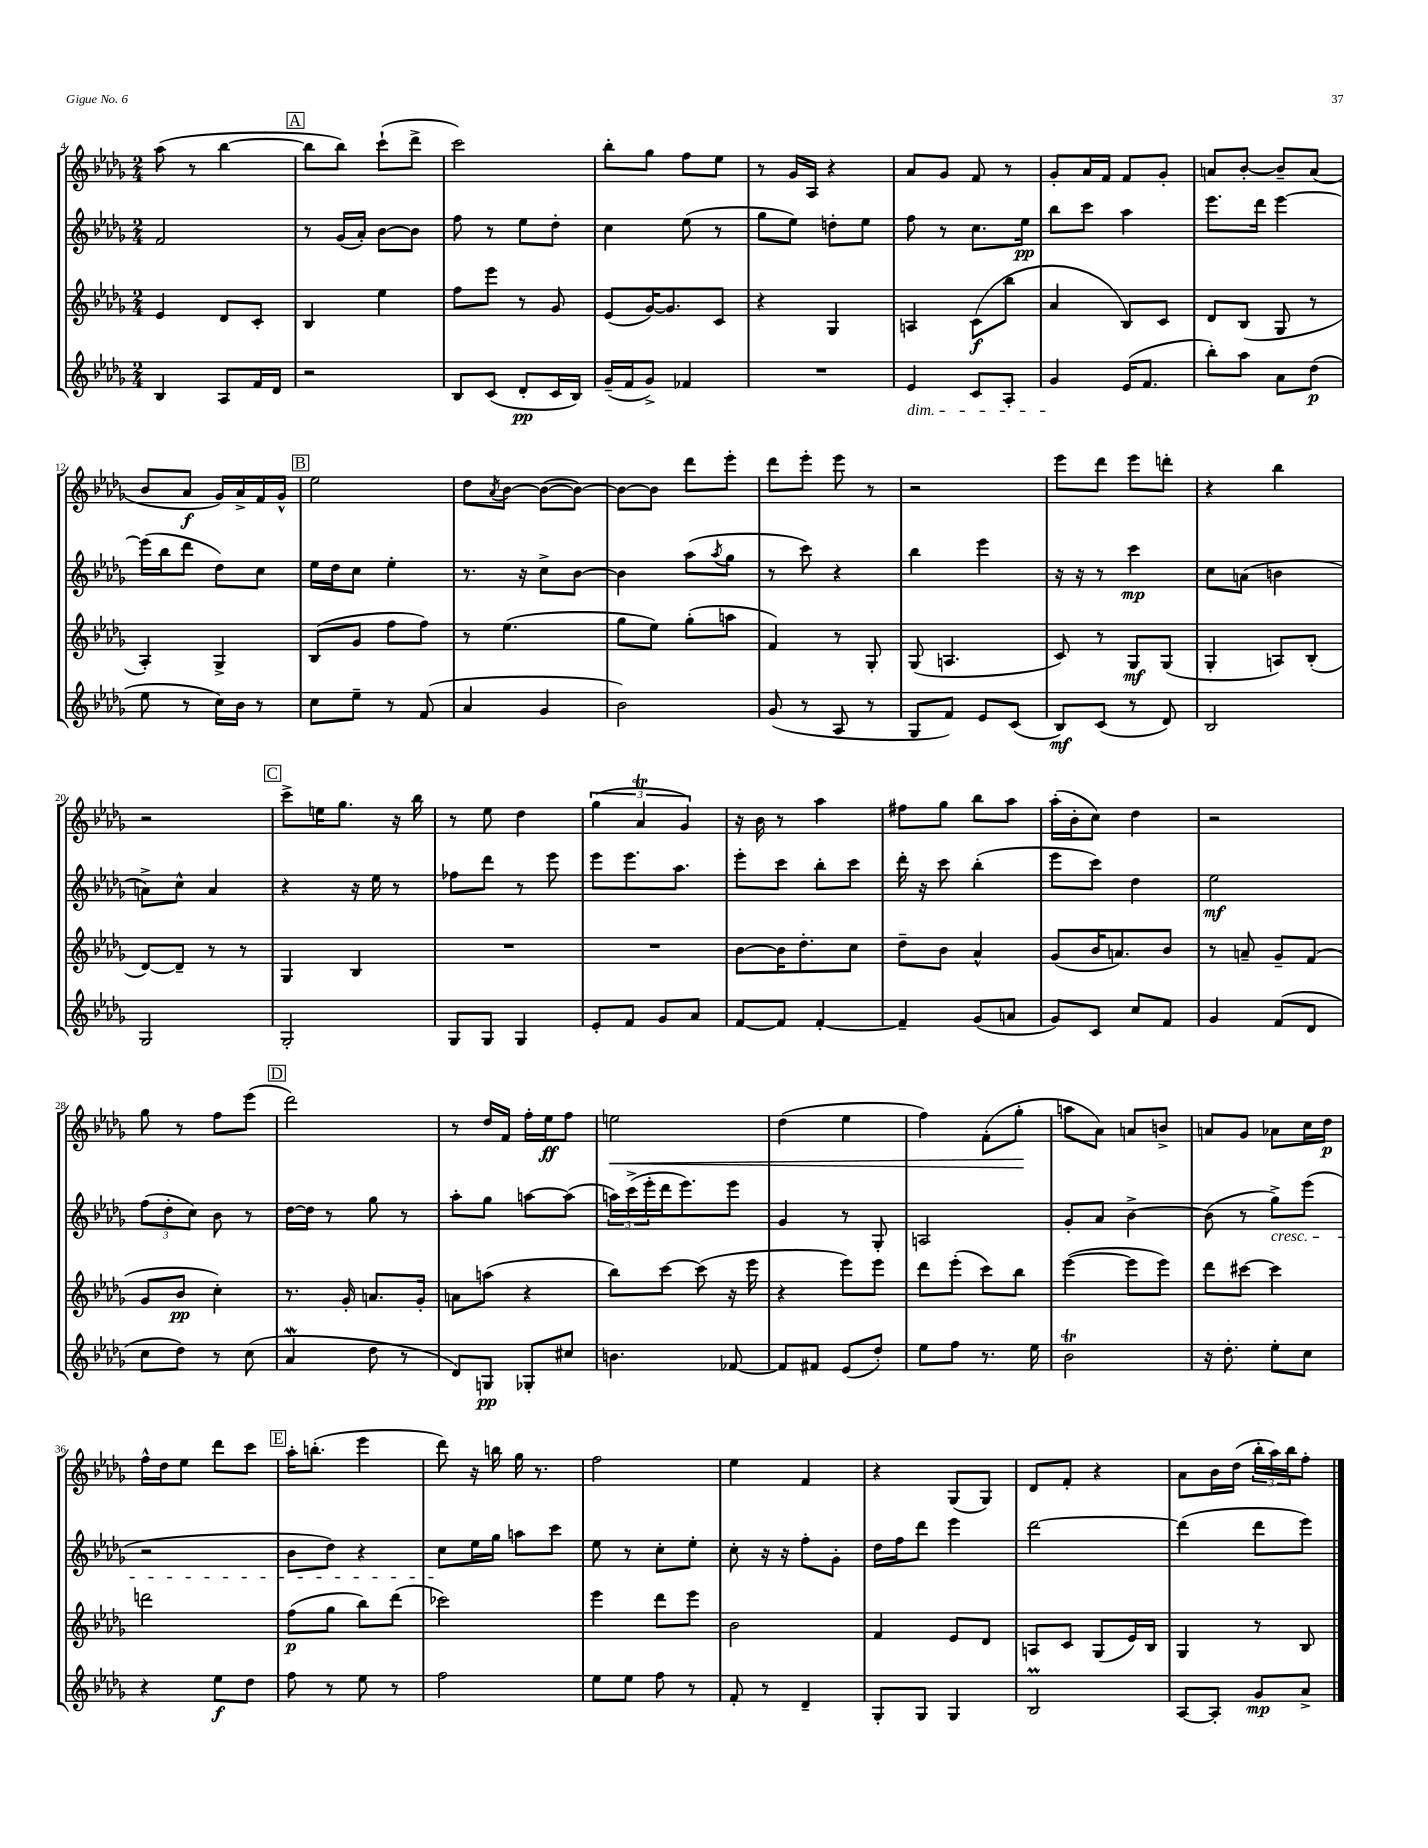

**kern	**dynam	**kern	**dynam	**kern	**dynam	**kern	**dynam
*part4	*part4	*part3	*part3	*part2	*part2	*part1	*part1
*staff4	*staff4	*staff3	*staff3	*staff2	*staff2	*staff1	*staff1
*clefG2	*	*clefG2	*	*clefG2	*	*clefG2	*
*k[b-e-a-d-g-]	*	*k[b-e-a-d-g-]	*	*k[b-e-a-d-g-]	*	*k[b-e-a-d-g-]	*
*M2/4	*	*M2/4	*	*M2/4	*	*M2/4	*
=4	=4	=4	=4	=4	=4	=4	=4
4B-/	.	4e-/	.	2f/	.	(8aa-\	.
.	.	.	.	.	.	8r	.
8A-/L	.	8d-/L	.	.	.	[4bb-\	.
16f/L	.	8c'/J	.	.	.	.	.
16d-/JJ	.	.	.	.	.	.	.
!!LO:REH:place=s1:t=A
=5	=5	=5	=5	=5	=5	=5	=5
2r	.	4B-/	.	8r	.	8bb-\L]	.
.	.	.	.	(16g-/LL	.	8bb-\J)	.
.	.	.	.	16a-'/JJ)	.	.	.
.	.	4ee-\	.	[8b-\L	.	(8ccc`\L	.
.	.	.	.	8b-\J]	.	8ddd-^\J	.
=6	=6	=6	=6	=6	=6	=6	=6
8B-/L	.	8ff\L	.	8ff\	.	2ccc\)	.
(8c/J	.	8eee-\J	.	8r	.	.	.
8d-'/L	pp	8r	.	8ee-\L	.	.	.
16c/L	.	8g-/	.	8dd-'\J	.	.	.
16B-/JJ)	.	.	.	.	.	.	.
=7	=7	=7	=7	=7	=7	=7	=7
(16g-~/LL	.	(8e-/L	.	4cc\	.	8bb-'\L	.
16f/J	.	.	.	.	.	.	.
8g-^/J)	.	[16g-/K)	.	.	.	8gg-\J	.
.	.	8.g-/]	.	.	.	.	.
4f-X/	.	.	.	(8ee-\	.	8ff\L	.
.	.	8c/J	.	8r	.	8ee-\J	.
=8	=8	=8	=8	=8	=8	=8	=8
2r	.	4r	.	8gg-\L	.	8r	.
.	.	.	.	8ee-\J)	.	16g-/LL	.
.	.	.	.	.	.	16A-/JJ	.
.	.	4G-/	.	8ddn'\L	.	4r	.
.	.	.	.	8ee-\J	.	.	.
=9	=9	=9	=9	=9	=9	=9	=9
!LO:TX:b:i:t=dim.	!	!	!	!	!	!	!
4e-/	.	4An/	.	8ff\	.	8a-/L	.
.	.	.	.	8r	.	8g-/J	.
8c/L	.	(8c\L	f	8.cc\L	.	8f/	.
8A-'/J	.	8bb-\J	.	.	.	8r	.
.	.	.	.	16ee-\Jk	pp	.	.
=10	=10	=10	=10	=10	=10	=10	=10
4g-/	.	4a-/	.	8bb-\L	.	8g-'/L	.
.	.	.	.	8ccc\J	.	16a-/L	.
.	.	.	.	.	.	16f/JJ	.
(16e-/KL	.	8B-/L)	.	4aa-\	.	8f/L	.
8.f/J	.	.	.	.	.	.	.
.	.	8c/J	.	.	.	8g-'/J	.
=11	=11	=11	=11	=11	=11	=11	=11
8bb-'\L)	.	8d-/L	.	8.eee-\L	.	8an/L	.
8aa-\J	.	(8B-/J	.	.	.	[8b-'/J	.
.	.	.	.	16ddd-\Jk	.	.	.
8a-\L	.	8G-/	.	[4eee-\	.	8b-~/L]	.
(8dd-\J	p	8r	.	.	.	(8a/J	.
!!LO:LB:g=z
=12	=12	=12	=12	=12	=12	=12	=12
8ee-\	.	4A-'/)	.	(16eee-\LL]	.	8b-/L	.
.	.	.	.	16bb-\J	.	.	.
8r	.	.	.	8ddd-\J	.	8a-/J	f
16cc\LL)	.	4G-^/	.	8dd-\L)	.	16g-/LL)	.
16b-\JJ	.	.	.	.	.	16a-^/	.
8r	.	.	.	8cc\J	.	16f/	.
.	.	.	.	.	.	16g-^^/JJ	.
!!LO:REH:place=s1:t=B
=13	=13	=13	=13	=13	=13	=13	=13
8cc\L	.	(8B-/L	.	16ee-\LL	.	2ee-\	.
.	.	.	.	16dd-\J	.	.	.
8ee-~\J	.	8g-/J	.	8cc\J	.	.	.
8r	.	8ff\L	.	4ee-'\	.	.	.
(8f/	.	8ff\J)	.	.	.	.	.
=14	=14	=14	=14	=14	=14	=14	=14
4a-/	.	8r	.	8.r	.	8dd-\L	.
.	.	.	.	.	.	8qa-/	.
.	.	(4.ee-\	.	.	.	[8b-\J	.
.	.	.	.	16r	.	.	.
4g-/	.	.	.	8cc^\L	.	(8b-\L_	.
.	.	.	.	[8b-\J	.	8b-\J_)	.
=15	=15	=15	=15	=15	=15	=15	=15
2b-\)	.	8gg-\L	.	4b-\]	.	8b-\L_	.
.	.	8ee-\J)	.	.	.	8b-\J]	.
.	.	(8gg-'\L	.	(8aa-\L	.	8ddd-\L	.
.	.	.	.	8qaa-/	.	.	.
.	.	8aan\J	.	8gg-\J	.	8eee-'\J	.
=16	=16	=16	=16	=16	=16	=16	=16
(8g-/	.	4f/)	.	8r	.	8ddd-\L	.
8r	.	.	.	8ccc\)	.	8eee-'\J	.
8A-/	.	8r	.	4r	.	8eee-\	.
8r	.	8G-'/	.	.	.	8r	.
=17	=17	=17	=17	=17	=17	=17	=17
8G-/L	.	(8G-/	.	4bb-\	.	2r	.
8f/J)	.	4.An/	.	.	.	.	.
8e-/L	.	.	.	4eee-\	.	.	.
(8c/J	.	.	.	.	.	.	.
=18	=18	=18	=18	=18	=18	=18	=18
8B-/L)	mf	8c/)	.	16r	.	8eee-\L	.
.	.	.	.	16r	.	.	.
(8c/J	.	8r	.	8r	.	8ddd-\J	.
8r	.	8G-/L	mf	4ccc\	mp	8eee-\L	.
8d-/)	.	(8G-/J	.	.	.	8dddn'\J	.
=19	=19	=19	=19	=19	=19	=19	=19
2B-/	.	4G-'/	.	8cc\L	.	4r	.
.	.	.	.	(8an\J	.	.	.
.	.	8An/L)	.	4bn\	.	4bb-\	.
.	.	(8B-'/J	.	.	.	.	.
!!LO:LB:g=z
=20	=20	=20	=20	=20	=20	=20	=20
2G-/	.	[8d-/L)	.	8an^\L)	.	2r	.
.	.	8d-~/J]	.	8cc^^\J	.	.	.
.	.	8r	.	4a/	.	.	.
.	.	8r	.	.	.	.	.
!!LO:REH:place=s1:t=C
=21	=21	=21	=21	=21	=21	=21	=21
2G-'/	.	4G-/	.	4r	.	8ccc^\L	.
.	.	.	.	.	.	16een\K	.
.	.	.	.	.	.	8.gg-\J	.
.	.	4B-/	.	16r	.	.	.
.	.	.	.	16ee-\	.	.	.
.	.	.	.	8r	.	16r	.
.	.	.	.	.	.	16bb-\	.
=22	=22	=22	=22	=22	=22	=22	=22
8G-/L	.	2r	.	8ff-X\L	.	8r	.
8G-/J	.	.	.	8ddd-\J	.	8ee-\	.
4G-/	.	.	.	8r	.	4dd-\	.
.	.	.	.	8eee-\	.	.	.
=23	=23	=23	=23	=23	=23	=23	=23
8e-'/L	.	2r	.	8eee-\L	.	(6gg-\	.
8f/J	.	.	.	8.eee-\	.	.	.
.	.	.	.	.	.	6a-T/	.
8g-/L	.	.	.	.	.	.	.
.	.	.	.	8.aa-\J	.	.	.
.	.	.	.	.	.	6g-/)	.
8a-/J	.	.	.	.	.	.	.
=24	=24	=24	=24	=24	=24	=24	=24
[8f/L	.	[8b-\L	.	8eee-'\L	.	16r	.
.	.	.	.	.	.	16b-\	.
8f/J]	.	16b-\K]	.	8ccc\J	.	8r	.
.	.	8.dd-'\	.	.	.	.	.
[4f'/	.	.	.	8bb-'\L	.	4aa-\	.
.	.	8cc\J	.	8ccc\J	.	.	.
=25	=25	=25	=25	=25	=25	=25	=25
4f~/]	.	8dd-~\L	.	16ddd-'\	.	8ff#X\L	.
.	.	.	.	16r	.	.	.
.	.	8b-\J	.	8ccc\	.	8gg-\J	.
(8g-/L	.	4a-^^/	.	(4bb-'\	.	8bb-\L	.
8an/J	.	.	.	.	.	8aa-\J	.
=26	=26	=26	=26	=26	=26	=26	=26
8g-/L)	.	(8g-/L	.	8eee-\L	.	(16aa-'\LL	.
.	.	.	.	.	.	16b-'\J	.
8c/J	.	16b-/K	.	8ccc\J)	.	8cc\J)	.
.	.	8.an/)	.	.	.	.	.
8cc/L	.	.	.	4dd-\	.	4dd-\	.
8f/J	.	8b-/J	.	.	.	.	.
=27	=27	=27	=27	=27	=27	=27	=27
4g-/	.	8r	.	2ee-\	mf	2r	.
.	.	8an~/	.	.	.	.	.
(8f/L	.	8g-~/L	.	.	.	.	.
8d-/J	.	(8f/J	.	.	.	.	.
!!LO:LB:g=z
=28	=28	=28	=28	=28	=28	=28	=28
8cc\L	.	8g-/L	.	(12ff\L	.	8gg-\	.
.	.	.	.	12dd-'\	.	.	.
8dd-\J)	.	8b-/J	pp	.	.	8r	.
.	.	.	.	12cc\J)	.	.	.
8r	.	4cc'\)	.	8b-\	.	8ff\L	.
(8cc\	.	.	.	8r	.	(8eee-\J	.
!!LO:REH:place=s1:t=D
=29	=29	=29	=29	=29	=29	=29	=29
4a-W/	.	8.r	.	[16dd-\LL	.	2ddd-\)	.
.	.	.	.	16dd-\JJ]	.	.	.
.	.	.	.	8r	.	.	.
.	.	16g-'/	.	.	.	.	.
8dd-\	.	8.an/L	.	8gg-\	.	.	.
8r	.	.	.	8r	.	.	.
.	.	16g-'/Jk	.	.	.	.	.
=30	=30	=30	=30	=30	=30	=30	=30
8d-/L)	.	8an\L	.	8aa-'\L	.	8r	.
8Gn/J	pp	(8aan\J	.	8gg-\J	.	16dd-/LL	.
.	.	.	.	.	.	16f/JJ	.
8G-X'/L	.	4r	.	[8aan\L	.	16ff'\LL	.
.	.	.	.	.	.	16ee-\J	ff
8cc#X/J	.	.	.	(8aa\J]	.	8ff\J	.
=31	=31	=31	=31	=31	=31	=31	=31
!	!	!	!	!	!	!	!LO:HP:b
4.bn\	.	8bb-\L)	.	24aan\LL)	.	2een\	<
.	.	.	.	(24ccc^\	.	.	.
.	.	.	.	24eee-'\	.	.	.
.	.	[8ccc\J	.	16ddd-\J	.	.	.
.	.	.	.	8.eee-\)	.	.	.
.	.	(8ccc\]	.	.	.	.	.
[8f-X/	.	16r	.	8eee-\J	.	.	.
.	.	16eee-\	.	.	.	.	.
=32	=32	=32	=32	=32	=32	=32	=32
8f-/L]	.	4r	.	4g-/	.	(4dd-\	.
8f#X/J	.	.	.	.	.	.	.
(8e-/L	.	8eee-\L)	.	8r	.	4ee-\	.
8dd-'/J)	.	8eee-\J	.	8G-'/	.	.	.
=33	=33	=33	=33	=33	=33	=33	=33
8ee-\L	.	8ddd-\L	.	2An/	.	4ff\)	.
8ff\J	.	(8eee-'\J	.	.	.	.	.
8.r	.	8ccc\L)	.	.	.	(8f'\L	.
.	.	8bb-\J	.	.	.	8gg-'\J	.
16ee-\	.	.	.	.	.	.	.
.	.	.	.	.	.	.	[
=34	=34	=34	=34	=34	=34	=34	=34
2b-T\	.	([4eee-\	.	8g-'/L	.	8aan\L	.
.	.	.	.	8a-/J	.	8a-\J)	.
.	.	8eee-\L]	.	[4b-^\	.	8an/L	.
.	.	8eee-\J)	.	.	.	8bn^/J	.
=35	=35	=35	=35	=35	=35	=35	=35
16r	.	8ddd-\L	.	(8b-\]	.	8an/L	.
8.dd-'\	.	.	.	.	.	.	.
.	.	[8ccc#X\J	.	8r	.	8g-/J	.
!	!	!	!	!LO:TX:b:i:t=cresc.	!	!	!
8ee-'\L	.	4ccc#\]	.	8gg-^\L)	.	8a-X\L	.
8cc\J	.	.	.	(8eee-\J	.	16cc\L	.
.	.	.	.	.	.	16dd-\JJ	p
!!LO:LB:g=z
=36	=36	=36	=36	=36	=36	=36	=36
4r	.	2dddn\	.	2r	.	16ff^^\LL	.
.	.	.	.	.	.	16dd-\J	.
.	.	.	.	.	.	8ee-\J	.
8ee-\L	f	.	.	.	.	8ddd-\L	.
8dd-\J	.	.	.	.	.	8ccc\J	.
!!LO:REH:place=s1:t=E
=37	=37	=37	=37	=37	=37	=37	=37
8ff\	.	(8ff\L	p	8b-\L	.	16aa-'\KL	.
.	.	.	.	.	.	(8.bbn'\J	.
8r	.	8gg-\J	.	8dd-\J)	.	.	.
8ee-\	.	8bb-\L)	.	4r	.	4eee-\	.
8r	.	(8ddd-\J	.	.	.	.	.
=38	=38	=38	=38	=38	=38	=38	=38
2ff\	.	2ccc-X\)	.	8cc\L	.	8ddd-\)	.
.	.	.	.	16ee-\L	.	16r	.
.	.	.	.	16gg-\JJ	.	16bbn\	.
.	.	.	.	8aan\L	.	16gg-\	.
.	.	.	.	.	.	8.r	.
.	.	.	.	8ccc\J	.	.	.
=39	=39	=39	=39	=39	=39	=39	=39
8ee-\L	.	4eee-\	.	8ee-\	.	2ff\	.
8ee-\J	.	.	.	8r	.	.	.
8ff\	.	8ddd-\L	.	8cc'\L	.	.	.
8r	.	8eee-\J	.	8ee-'\J	.	.	.
=40	=40	=40	=40	=40	=40	=40	=40
8f'/	.	2b-\	.	8cc'\	.	4ee-\	.
8r	.	.	.	16r	.	.	.
.	.	.	.	16r	.	.	.
4d-~/	.	.	.	8ff'\L	.	4f/	.
.	.	.	.	8g-'\J	.	.	.
=41	=41	=41	=41	=41	=41	=41	=41
8G-'/L	.	4f/	.	16dd-\LL	.	4r	.
.	.	.	.	16ff\J	.	.	.
8G-/J	.	.	.	8ddd-\J	.	.	.
4G-/	.	8e-/L	.	4eee-\	.	(8G-/L	.
.	.	8d-/J	.	.	.	8G-/J)	.
=42	=42	=42	=42	=42	=42	=42	=42
2B-M/	.	8An/L	.	[2ddd-\	.	8d-/L	.
.	.	8c/J	.	.	.	8f'/J	.
.	.	(8G-/L	.	.	.	4r	.
.	.	16e-/L)	.	.	.	.	.
.	.	16B-/JJ	.	.	.	.	.
=43	=43	=43	=43	=43	=43	=43	=43
[8A-/L	.	4G-/	.	(4ddd-\]	.	8a-\L	.
8A-'/J]	.	.	.	.	.	16b-\L	.
.	.	.	.	.	.	(16dd-\JJ	.
8g-/L	mp	8r	.	8ddd-\L	.	24bb-'\LL	.
.	.	.	.	.	.	24aa-\)	.
.	.	.	.	.	.	24bb-\J	.
8a-^/J	.	8B-/	.	8eee-\J)	.	8ff'\J	.
==	==	==	==	==	==	==	==
*-	*-	*-	*-	*-	*-	*-	*-
